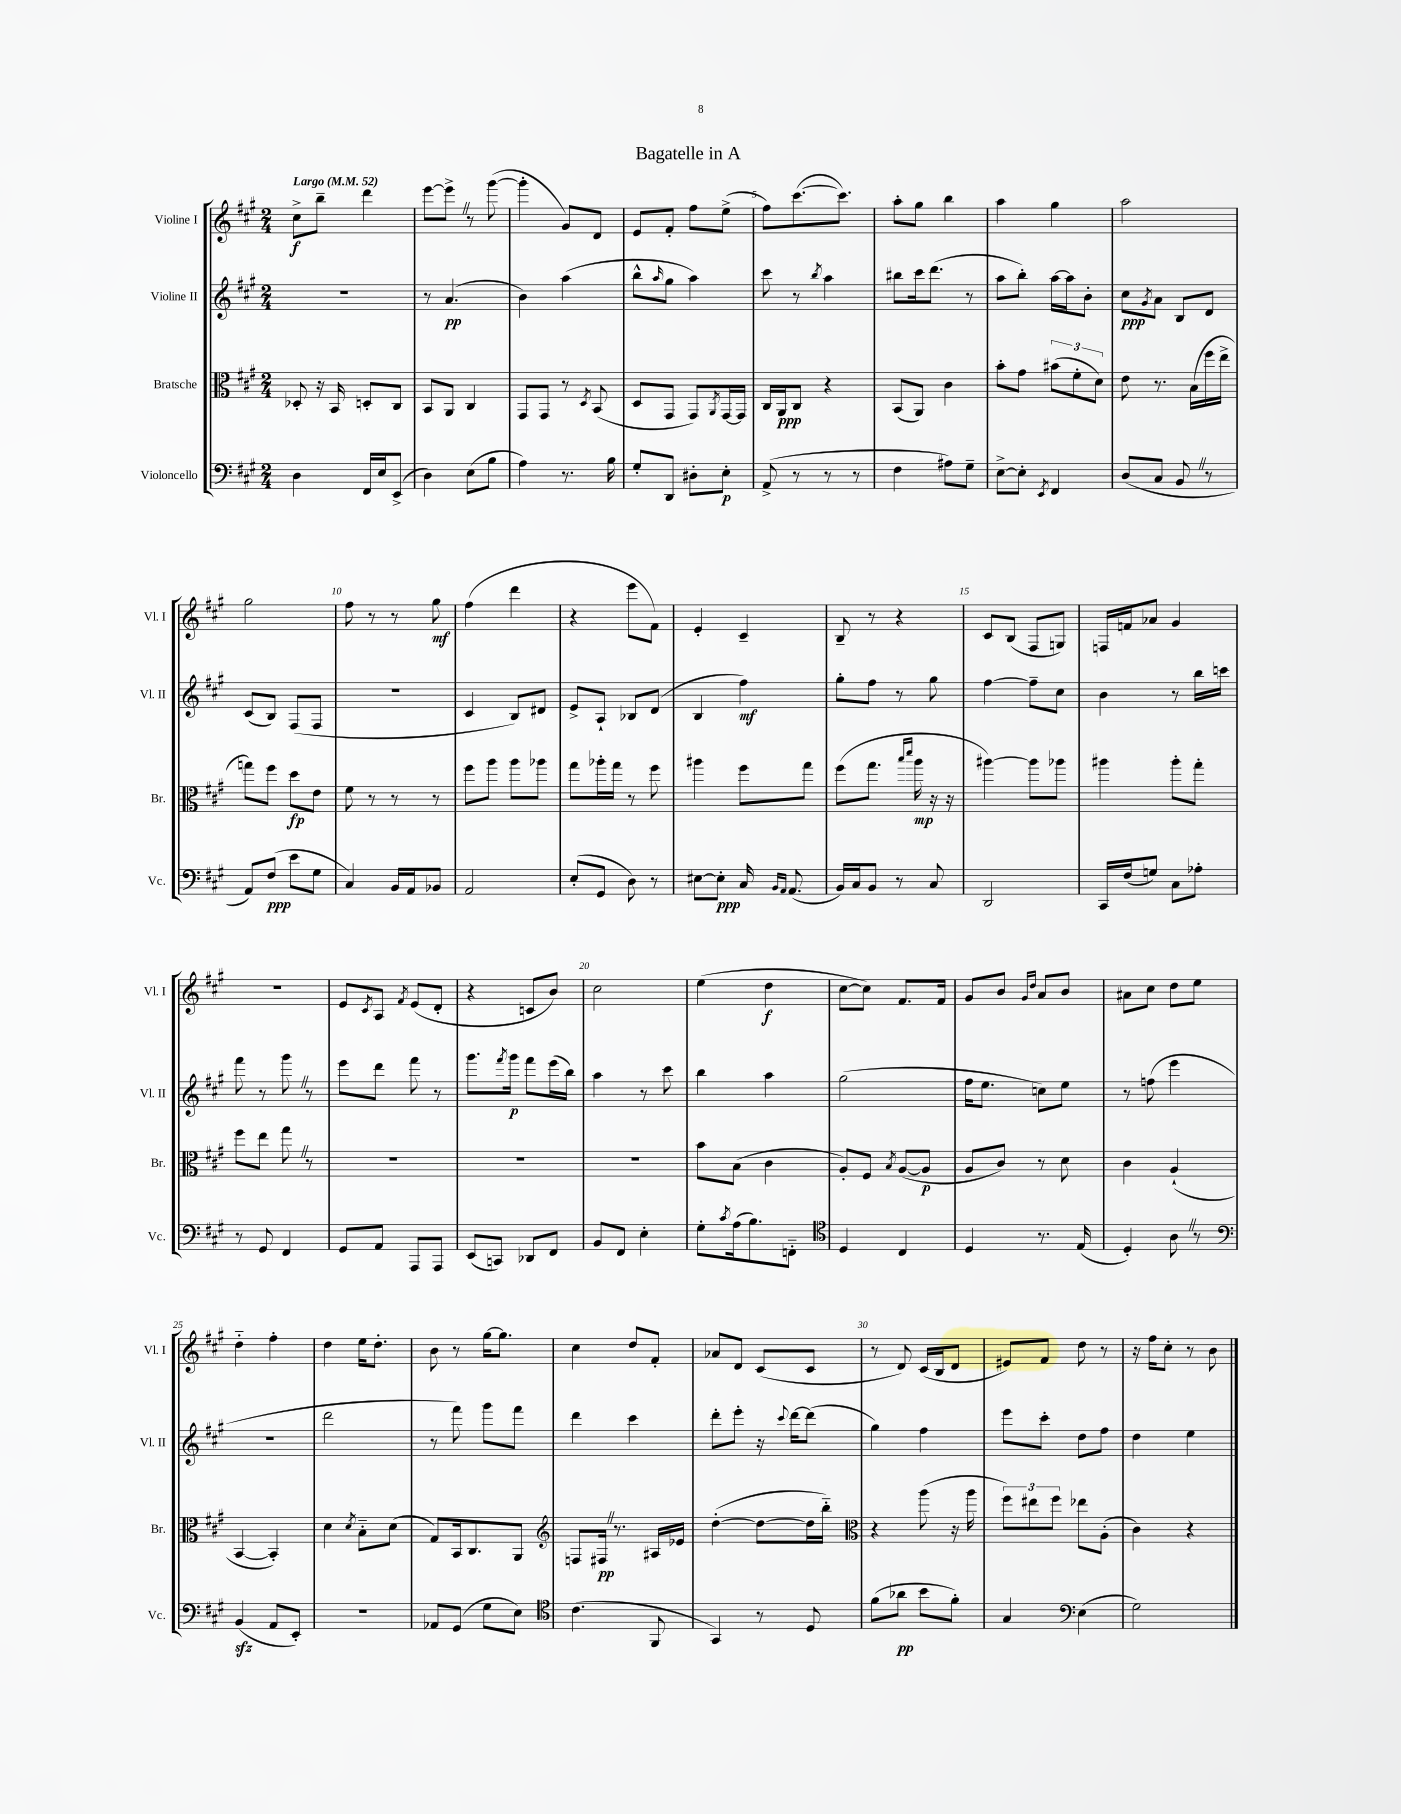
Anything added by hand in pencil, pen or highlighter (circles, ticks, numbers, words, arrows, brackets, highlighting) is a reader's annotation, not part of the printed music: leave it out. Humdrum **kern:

**kern	**kern	**kern	**kern
*staff4	*staff3	*staff2	*staff1
*clefF4	*clefC3	*clefG2	*clefG2
*k[f#c#g#]	*k[f#c#g#]	*k[f#c#g#]	*k[f#c#g#]
*M2/4	*M2/4	*M2/4	*M2/4
*MM52	*MM52	*MM52	*MM52
4D	8D-'	2r	8cc#^
.	16r	.	8bb~
.	16BB	.	.
16FF#	8D'	.	4ddd
16E	.	.	.
(8EE^	8C#	.	.
=	=	=	=
4D)	8BB	8r	[8eee
.	8AA	(4.a	8eee^]
(8E	4C#	.	8r
8B	.	.	([8ggg#
=	=	=	=
4A)	8GG#	4b)	4ggg#']
.	8GG#	.	.
8.r	8r	(4aa	8g#)
.	8qD	.	.
.	(8BB	.	8d
16B	.	.	.
=	=	=	=
8G#'	8D	8bb^^	8e
.	.	16qqaa	.
8DD	8GG#	8gg#	8f#'
8D#'	8GG#)	4aa)	8ff#
.	8qAA	.	.
8E'	[16GG#	.	(8ee^
.	16GG#]	.	.
=	=	=	=
(8AA^	16C#	8ccc#	8ff#)
.	16AA	.	.
8r	8C#	8r	([8.ccc#
.	.	8qbb	.
8r	4r	4aa	.
.	.	.	8.ccc#])
8r	.	.	.
=	=	=	=
4F#	(8BB	8bb#	8aa'
.	8AA)	16ccc#	8gg#
.	.	(8.ddd	.
8A#)	4c#	.	4bb
8G#~	.	8r	.
=	=	=	=
[8E^	8b'	8aa	4aa
8E']	8g#	8bb')	.
8qEE	.	.	.
4FF#	(12b#	[16aa	4gg#
.	.	16aa]	.
.	12f#'	.	.
.	.	8b'	.
.	12d)	.	.
=	=	=	=
(8D	8e	8cc#	2aa
.	.	8qg#	.
8C#	8.r	8a	.
8BB	.	8B	.
.	(16B	.	.
8r	16ff#	8d	.
.	16ee^	.	.
=	=	=	=
8AA)	8gg)	(8c#	2gg#
(8F#	8ff#	8B)	.
8e	8dd	(8F#	.
8G#	8e	8F#	.
=	=	=	=
4C#)	8f#	2r	8ff#
.	8r	.	8r
16BB	8r	.	8r
16AA	.	.	.
8BB-	8r	.	8gg#
=	=	=	=
2AA	8ff#	4c#	(4ff#
.	8aa	.	.
.	8aa	8B)	4ddd
.	8aa-	8d#	.
=	=	=	=
(8E'	8gg#	8e^	4r
8GG#	16aa-'	8A`	.
.	16gg#	.	.
8D)	8r	8B-	8eee
8r	8ff#	(8d	8f#)
=	=	=	=
[8E#	4aa#	4B	4e'
8E#']	.	.	.
16C#	8ff#	4ff#)	4c#~
16qqBB	.	.	.
16qqAA	.	.	.
(8.AA	.	.	.
.	8gg#	.	.
=	=	=	=
16BB)	(8ff#	8gg#'	8B~
16C#	.	.	.
8BB	8.gg#	8ff#	8r
8r	.	8r	4r
.	16qqbb	.	.
.	16qqddd	.	.
.	16aa	.	.
8C#	16r	8gg#	.
.	16r	.	.
=	=	=	=
2DD	[4aa#)	[4ff#	8c#
.	.	.	(8B
.	8aa#]	8ff#~]	8F#
.	8aa-	8cc#	8G)
=	=	=	=
16CC#	4aa#	4b	16F
(16F#	.	.	16f
8G)	.	.	8a-
8C#	8aa#'	8r	4g#
8A-'	8gg#'	16bb	.
.	.	16ccc	.
=	=	=	=
8r	8ff#	8fff#	2r
8GG#	8ee	8r	.
4FF#	8gg#	8ggg#	.
.	8r	8r	.
=	=	=	=
8GG#	2r	8eee	8e
.	.	.	8qc#
8AA	.	8ddd	8A
.	.	.	8qf#
8AAA	.	8fff#	(8e
8AAA	.	8r	8d'
=	=	=	=
(8EE	2r	8.ggg#	4r
8CC)	.	.	.
.	.	8qfff#	.
.	.	16ggg#	.
8DD-	.	8fff#	8c
8FF#	.	(16eee	8b)
.	.	16bb)	.
=	=	=	=
8BB	2r	4aa	2cc#
8FF#	.	.	.
4E'	.	8r	.
.	.	8ccc#	.
=	=	=	=
8G#'	8b	4bb	(4ee
8qc#	.	.	.
(16A	(8B	.	.
8.B)	.	.	.
.	4c#	4aa	4dd
8FF'~	.	.	.
=	=	=	=
*clefC4	*	*	*
4D	8A')	(2gg#	[8cc#
.	8F#	.	8cc#])
.	8qB	.	.
4C#	([8A	.	8.f#
.	8A]	.	.
.	.	.	16f#
=	=	=	=
4D	8A	16ff#	8g#
.	.	8.ee	.
.	8c#)	.	8b
.	.	.	16qqg#
.	.	.	16qqdd
8.r	8r	8cc)	8a
.	8d	8ee	8b
(16E	.	.	.
=	=	=	=
4D')	4c#	8r	8a#
.	.	(8ff	8cc#
8A	(4A`	4eee	8dd
8r	.	.	8ee
=	=	=	=
*clefF4	*	*	*
(4BB	[4BB	2r	4dd'~
8AA	4BB'])	.	4ff#'
8EE')	.	.	.
=	=	=	=
2r	4d	2ddd	4dd
.	8qd	.	.
.	8B'~	.	16ee
.	.	.	8.dd'
.	(8d	.	.
=	=	=	=
8AA-	8G#)	8r	8b
(8GG#	16BB	8fff#)	8r
.	8.C#	.	.
8G#	.	8ggg#	[16gg#
.	.	.	8.gg#]
8E)	8AA	8fff#	.
=	=	=	=
*clefC4	*clefG2	*	*
(4.c#	8F	4ddd	4cc#
.	16F#	.	.
.	8.r	.	.
.	.	4ccc#	8dd
8FF#	16A#	.	8f#'
.	16e-	.	.
=	=	=	=
4GG#)	([4dd'	8ddd'	8a-
.	.	8eee'	8d
8r	8dd_	16r	(8c#
.	.	8qqccc#	.
.	.	[16ddd	.
8D	16dd]	(8ddd]	8c#
.	16bb'~)	.	.
=	=	=	=
*	*clefC3	*	*
(8f#	4r	4gg#)	8r
8a-	.	.	8d)
8b	(8aa	4ff#	(16c#
.	.	.	16B
8f#')	16r	.	8d
.	16aa	.	.
=	=	=	=
4G#	12ff#)	8eee	8e#)
.	12ee#	.	.
.	.	8ccc#'	8f#
.	12ff#	.	.
*clefF4	*	*	*
(4E	8ee-	8dd	8dd
.	(8A'	8ff#	8r
=	=	=	=
2G#)	4c#)	4dd	16r
.	.	.	16ff#
.	.	.	8cc#'
.	4r	4ee	8r
.	.	.	8b
==	==	==	==
*-	*-	*-	*-
